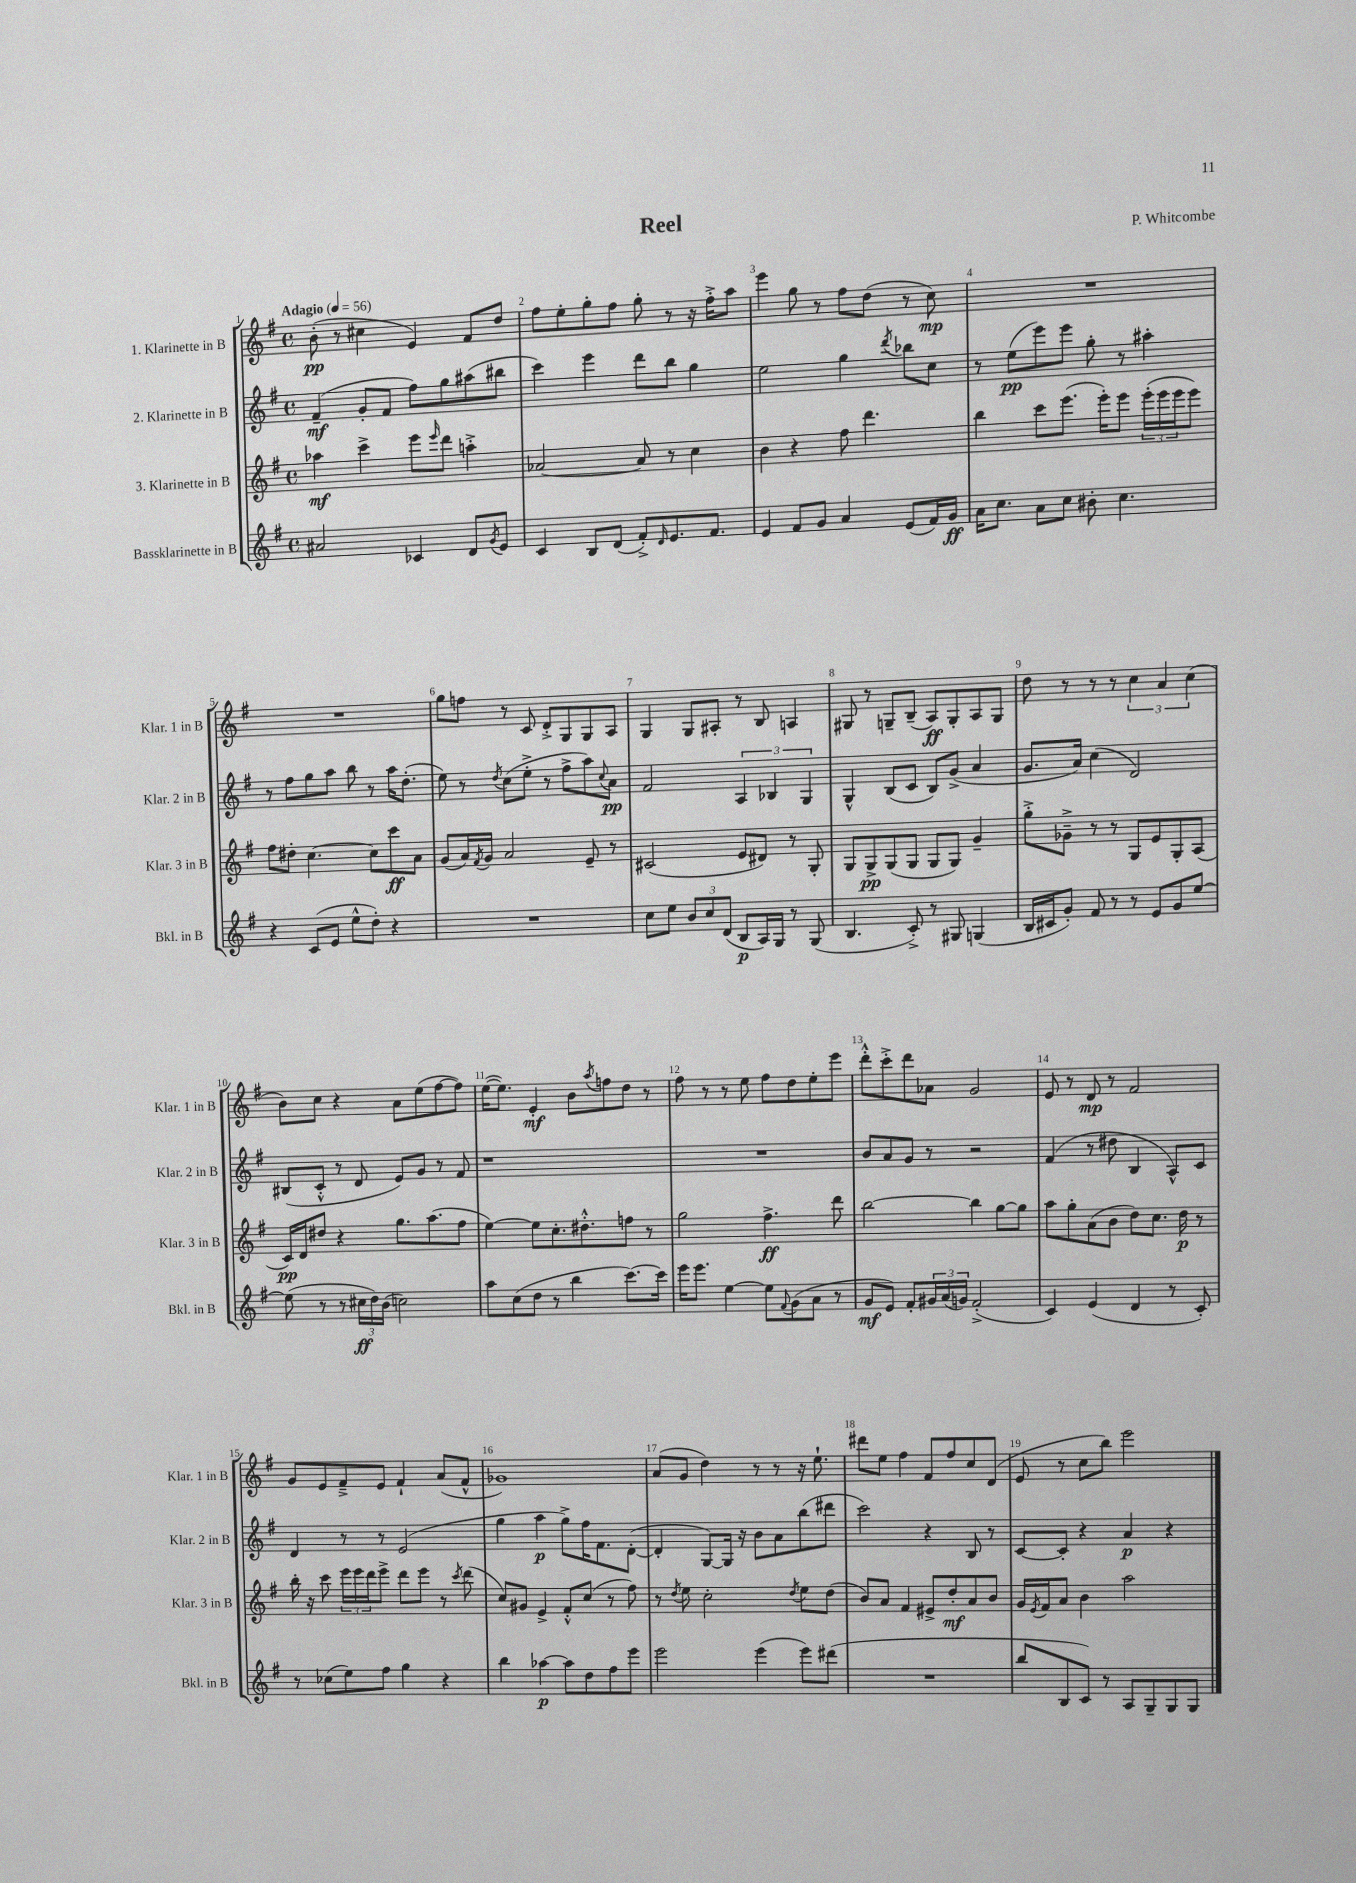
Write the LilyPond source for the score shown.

\header { title = "Reel" composer = "P. Whitcombe" }
<<
\new StaffGroup <<
\new Staff = "s0" \with { instrumentName = "1. Klarinette in B" shortInstrumentName = "Klar. 1 in B" } {
    \clef treble \key g \major \defaultTimeSignature \time 4/4 \tempo "Adagio" 4 = 56
    b'8-.\pp( r8 cis''4 e'4) fis'8 d''8 |
    fis''8 e''8-. g''8-. fis''8 g''8-. r8 r16 fis''16-.-> a''8 |
    e'''4 g''8 r8 fis''8 d''8( r8 c''8\mp) |
    R1 |
    R1 |
    g''8 f''8 r8 c'8 d'8-.-> g8 g8 a8 |
    g4 g8 ais8-. r8 b8 a4 |
    gis8 r8 g8-- b8--( a8\ff) g8-. a8 g8 |
    d''8 r8 r8 r8 \tuplet 3/2 { c''4 a'4 c''4( } |
    b'8) c''8 r4 a'8 e''8( fis''8~ fis''8) |
    e''16~( e''8.) e'4-.\mf b'8 \acciaccatura { a''8 } f''8 d''8 r8 |
    fis''8 r8 r8 e''8 fis''8 d''8 e''8-. e'''8 |
    d'''8-.-^ c'''8-.-> d'''8 aes'8 g'2 |
    e'8 r8 d'8\mp r8 fis'2 |
    g'8 e'8 fis'8---> e'8 fis'4-! a'8( fis'8-^ |
    ges'1) |
    a'8( g'8 d''4) r8 r8 r16 e''8.-! |
    dis'''8 e''8 fis''4 fis'8 fis''8 c''8 d'8( |
    e'8 r8 c''8 b''8) e'''2 \bar "|." |
}
\new Staff = "s1" \with { instrumentName = "2. Klarinette in B" shortInstrumentName = "Klar. 2 in B" } {
    \clef treble \key g \major \defaultTimeSignature \time 4/4
    fis'4--\mf( g'8-. fis'8 fis''8) g''8 ais''8( bis''8 |
    c'''4) e'''4 d'''8 b''8 g''4 |
    e''2 g''4 \acciaccatura { d'''8 } bes''8 c''8 |
    r8 e''8\pp( e'''8) e'''8 g''8-. r8 ais''4-. |
    r8 fis''8 g''8 a''8 b''8 r8 a''16 d''8.-.( |
    e''8) r8 \acciaccatura { d''8 } c''8( e''8-.-> r8 fis''8-> a''8) \appoggiatura { c''8 } a'8\pp |
    fis'2 \tuplet 3/2 { a4 bes4 g4 } |
    g4-^ b8( c'8 b8) g'8->( a'4 |
    g'8. a'16) c''4( d'2) |
    bis8( c'8-.-^ r8 d'8 e'8) g'8 r8 fis'8 |
    r1 |
    R1 |
    b'8 a'8 g'8 r8 r2 |
    fis'4( r8 dis''8 b4 a8-^) c'8 |
    d'4 r8 r8 e'2( |
    g''4 a''4\p g''8->) fis''16 fis'8. d'8~-.( |
    d'4-. g8~) g16 r16 b'8 a'8 b''8( dis'''8 |
    c'''2) r4 b8 r8 |
    c'8~ c'8-. r4 a'4\p r4 \bar "|." |
}
\new Staff = "s2" \with { instrumentName = "3. Klarinette in B" shortInstrumentName = "Klar. 3 in B" } {
    \clef treble \key g \major \defaultTimeSignature \time 4/4
    aes''4\mf c'''4-> e'''8 \grace { e'''16 } d'''8 a''4-.-> |
    aes'2~ aes'8 r8 c''4 |
    b'4 r4 fis''8 d'''4. |
    b''4 c'''8 e'''8.( e'''16-.) e'''8 \tuplet 3/2 { e'''16-.( e'''16 e'''16 } e'''8) |
    fis''8 dis''8-. c''4.~ c''8 c'''8\ff a'8 |
    g'8( a'16) \acciaccatura { fis'8 } g'16 a'2 e'8-- r8 |
    cis'2( e'8 dis'8) r8 g8-. |
    g8 g8->\pp g8( g8 g8 g8) g'4-- |
    g''8-.-> ges'8---> r8 r8 g8 e'8 g8-. a8( |
    c'16\pp) d'16 dis''8 r4 g''8. a''8.( fis''8 |
    e''4~) e''8 c''8.-. dis''8.-.-^ f''8 r8 |
    g''2 fis''4.->\ff d'''8 |
    b''2~ b''4 g''8~ g''8 |
    a''8 g''8-. a'8( b'8 d''8) c''8. d''16\p r8 |
    b''16-. r16 c'''8 \tuplet 3/2 { e'''16 e'''16 d'''16 } e'''8-> d'''8 e'''8 r8 \acciaccatura { c'''8 } d'''8( |
    c''8) gis'8 e'4-> fis'8-.-^ c''8( r8 fis''8) |
    r8 \acciaccatura { d''8 } e''8 c''2-. \acciaccatura { d''8 } e''8 d''8( |
    b'8) a'8 fis'4 eis'8-> d''8-.\mf a'8 b'8 |
    g'16 \acciaccatura { e'8 } fis'16 a'8 b'4 a''2 \bar "|." |
}
\new Staff = "s3" \with { instrumentName = "Bassklarinette in B" shortInstrumentName = "Bkl. in B" } {
    \clef treble \key g \major \defaultTimeSignature \time 4/4
    ais'2 ces'4 d'8 \acciaccatura { g'8 } e'8 |
    c'4 b8 d'8( fis'8-.->) \grace { d'16 } e'8. fis'8. |
    e'4 fis'8 g'8 a'4 e'8( fis'16) g'16\ff |
    a'16 c''8. a'8 c''8 bis'8-. c''4. |
    r4 c'8( e'8 e''8-^ d''8-.) r4 |
    R1 |
    c''8 e''8 \tuplet 3/2 { b'8 c''8 d'8( } b8\p a16) g16 r8 g8( |
    b4. c'8-.->) r8 gis8 g4( |
    b16 cis'16 g'8-.) fis'8 r8 r8 e'8 g'8 e''8~ |
    e''8( r8 r8 \tuplet 3/2 { cis''16\ff d''16) b'16( } c''2) |
    a''8 c''8( d''8 r8 b''4 c'''8.~) c'''16 |
    e'''16 e'''8. e''4~ e''8 \appoggiatura { fis'8 } g'8( a'8 r8 |
    g'8\mf e'8) fis'8-. \tuplet 3/2 { gis'16 a'16( g'16) } fis'2-.->( |
    c'4) e'4( d'4 r8 c'8-.) |
    r8 ces''8( e''8) fis''8 g''4 r4 |
    b''4 aes''4~\p aes''8 d''8 fis''8 e'''8 |
    e'''2 e'''4( e'''8) dis'''8( |
    R1 |
    b''8 b8 c'8) r8 a8 g8-- g8 g8 \bar "|." |
}
>>
>>
\layout { \context { \Score \override BarNumber.break-visibility = ##(#f #t #t) barNumberVisibility = #all-bar-numbers-visible } }
